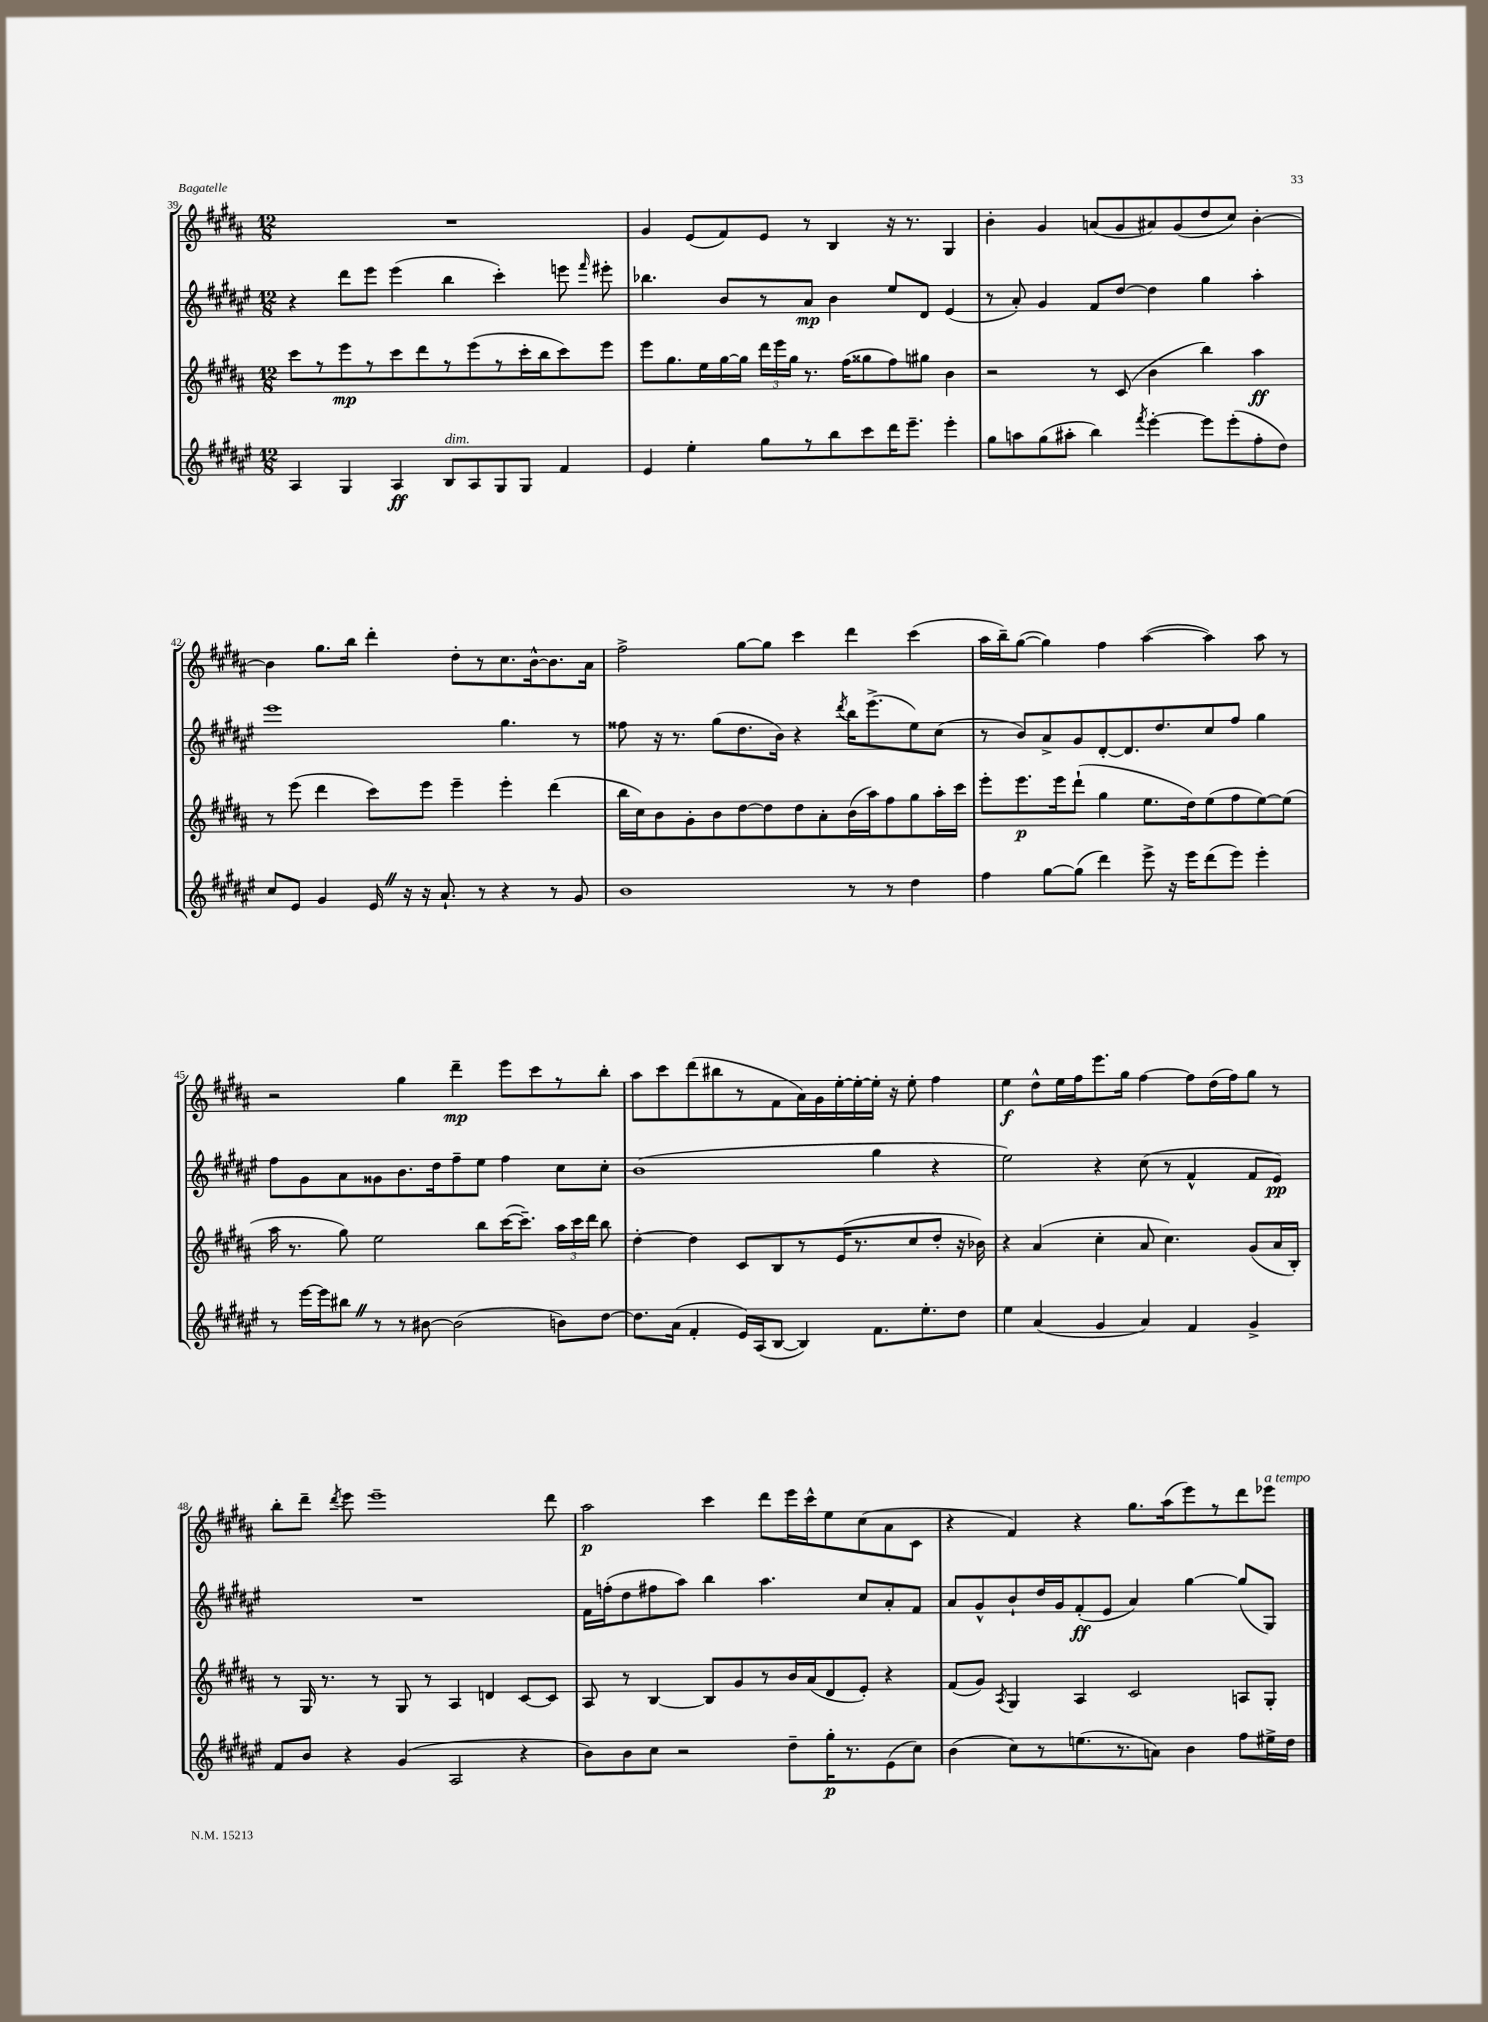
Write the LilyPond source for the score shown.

<<
\new StaffGroup <<
\new Staff = "s0" {
    \clef treble \key b \major \numericTimeSignature \time 12/8
    \autoBeamOff R1. |
    gis'4 e'8[( fis'8) e'8] r8 b4 r16 r8. gis4 |
    b'4-. gis'4 a'8[( gis'8 ais'8) gis'8( dis''8 cis''8]) b'4~-. |
    b'4 gis''8.[ b''16] dis'''4-. dis''8[-. r8 cis''8. b'16~-^ b'8. ais'16] |
    fis''2-> gis''8[~ gis''8] cis'''4 dis'''4 cis'''4( |
    ais''16[ b''16--) gis''8]~( gis''4) fis''4 ais''4~( ais''4) ais''8 r8 |
    r2 gis''4 dis'''4--\mp e'''8[ cis'''8 r8 b''8]-. |
    ais''8[ cis'''8 dis'''8( bis''8 r8 fis'8 ais'16) gis'16 e''16~-. e''16~-. e''16]-. r16 e''8-. fis''4 |
    e''4\f dis''8[-^ e''16 fis''16 e'''8. gis''16] fis''4~ fis''8[ dis''16( fis''16) gis''8] r8 |
    b''8[-. dis'''8]-- \acciaccatura { dis'''8 } e'''8 e'''1-- dis'''8 |
    ais''2\p cis'''4 dis'''8[ e'''16 cis'''16-^ e''8 cis''8( ais'8 cis'8] |
    r4 fis'4) r4 gis''8.[ ais''16( e'''8) r8 dis'''8 ees'''8]^\markup { \italic "a tempo" } \bar "|." |
}
\new Staff = "s1" {
    \clef treble \key fis \major \numericTimeSignature \time 12/8
    \autoBeamOff r4 dis'''8[ eis'''8] eis'''4( b''4 cis'''4-.) e'''8 \grace { fis'''16 } eis'''8-. |
    bes''4. b'8[ r8 ais'8]\mp b'4 eis''8[ dis'8] eis'4( |
    r8 ais'8-.) gis'4 fis'8[ dis''8]~ dis''4 gis''4 ais''4-. |
    eis'''1 gis''4. r8 |
    fisis''8 r16 r8. gis''8[( dis''8. b'16]) r4 \acciaccatura { dis'''8 } b''16[ eis'''8.->( eis''8) cis''8]( |
    r8 b'8[) ais'8-> gis'8 dis'8~-. dis'8. dis''8. cis''8 fis''8] gis''4 |
    fis''8[ gis'8 ais'8 gisis'8 b'8. dis''16 fis''8-- eis''8] fis''4 cis''8[ cis''8]-. |
    b'1( gis''4 r4 |
    eis''2) r4 cis''8( r8 fis'4-^ fis'8[ eis'8]\pp) |
    R1. |
    fis'16[ f''16-.( dis''8 fis''8 ais''8]) b''4 ais''4. cis''8[ ais'8-. fis'8] |
    ais'8[ gis'8-^ b'8-! dis''16 gis'16 fis'8-.\ff( eis'8] ais'4) gis''4~ gis''8[( gis8]) \bar "|." |
}
\new Staff = "s2" {
    \clef treble \key b \major \numericTimeSignature \time 12/8
    \autoBeamOff cis'''8[ r8 e'''8\mp r8 cis'''8 dis'''8 r8 e'''8( r8 cis'''16-. b''16 cis'''8) e'''8] |
    e'''8[ gis''8. e''16 gis''16~ gis''16] \tuplet 3/2 { dis'''16[ e'''16 gis''16] } r8. fis''16[( gisis''8 fis''8) gis''8] b'4 |
    r2 r8 cis'8( b'4 b''4) ais''4\ff |
    r8 e'''8( dis'''4 cis'''8[) e'''8] e'''4-- e'''4-. dis'''4( |
    b''16[ cis''16) b'8 gis'8-. b'8 dis''8~ dis''8 dis''8 ais'8-. b'16( ais''16) fis''8 gis''8 ais''16-. cis'''16] |
    e'''8[-. e'''8.\p e'''16 dis'''8]-!( gis''4 e''8.[ dis''16) e''8( fis''8 e''8~) e''8]( |
    ais''16 r8. gis''8) e''2 b''8[ cis'''16~( cis'''8.]--) \tuplet 3/2 { ais''16[ cis'''16 dis'''16] } b''8 |
    dis''4~-. dis''4 cis'8[ b8 r8 e'16( r8. cis''8 dis''8]-. r16 bes'16) |
    r4 ais'4( cis''4-. ais'8 cis''4.) gis'8[( ais'16 b16]-.) |
    r8 gis16 r8. r8 gis8 r8 ais4 d'4 cis'8[~ cis'8] |
    ais8 r8 b4~ b8[ gis'8 r8 b'16 ais'16( dis'8 e'8]-.) r4 |
    fis'8[( gis'8]) \acciaccatura { ais8 } gis4 ais4 cis'2 a8[ gis8]-. \bar "|." |
}
\new Staff = "s3" {
    \clef treble \key fis \major \numericTimeSignature \time 12/8
    \autoBeamOff ais4 gis4 ais4\ff b8[^\markup { \italic "dim." } ais8 gis8 gis8] fis'4 |
    eis'4 eis''4-. gis''8[ r8 b''8 cis'''8 dis'''16 eis'''8.]-- eis'''4-. |
    gis''8[ a''8 gis''8( ais''8]-. b''4) \acciaccatura { fis'''8 } eis'''4~-. eis'''8[ eis'''8-.( fis''8-. dis''8]) |
    cis''8[ eis'8] gis'4 eis'16 \once \override BreathingSign.text = \markup { \musicglyph "scripts.caesura.straight" } \breathe r16 r16 ais'8.-! r8 r4 r8 gis'8 |
    b'1 r8 r8 dis''4 |
    fis''4 gis''8[~ gis''8]( dis'''4) eis'''8-> r16 eis'''16[ dis'''8( eis'''8]) eis'''4-. |
    r8 eis'''16[~ eis'''16 bis''8] \once \override BreathingSign.text = \markup { \musicglyph "scripts.caesura.straight" } \breathe r8 r8 bis'8~ bis'2( b'8[) dis''8]~ |
    dis''8.[ ais'16]( fis'4-. eis'16[) ais16( b8]~ b4) fis'8.[ eis''8.-. dis''8] |
    eis''4 ais'4( gis'4 ais'4) fis'4 gis'4-> |
    fis'8[ b'8] r4 gis'4( ais2 r4 |
    b'8[) b'8 cis''8] r2 dis''8[-- gis''16-.\p r8. eis'8( cis''8]) |
    b'4( cis''8[) r8 e''8.( r8. a'8]) b'4 fis''8[ eis''16-> dis''16] \bar "|." |
}
>>
>>
\layout { \context { \Score currentBarNumber = #39 } }
